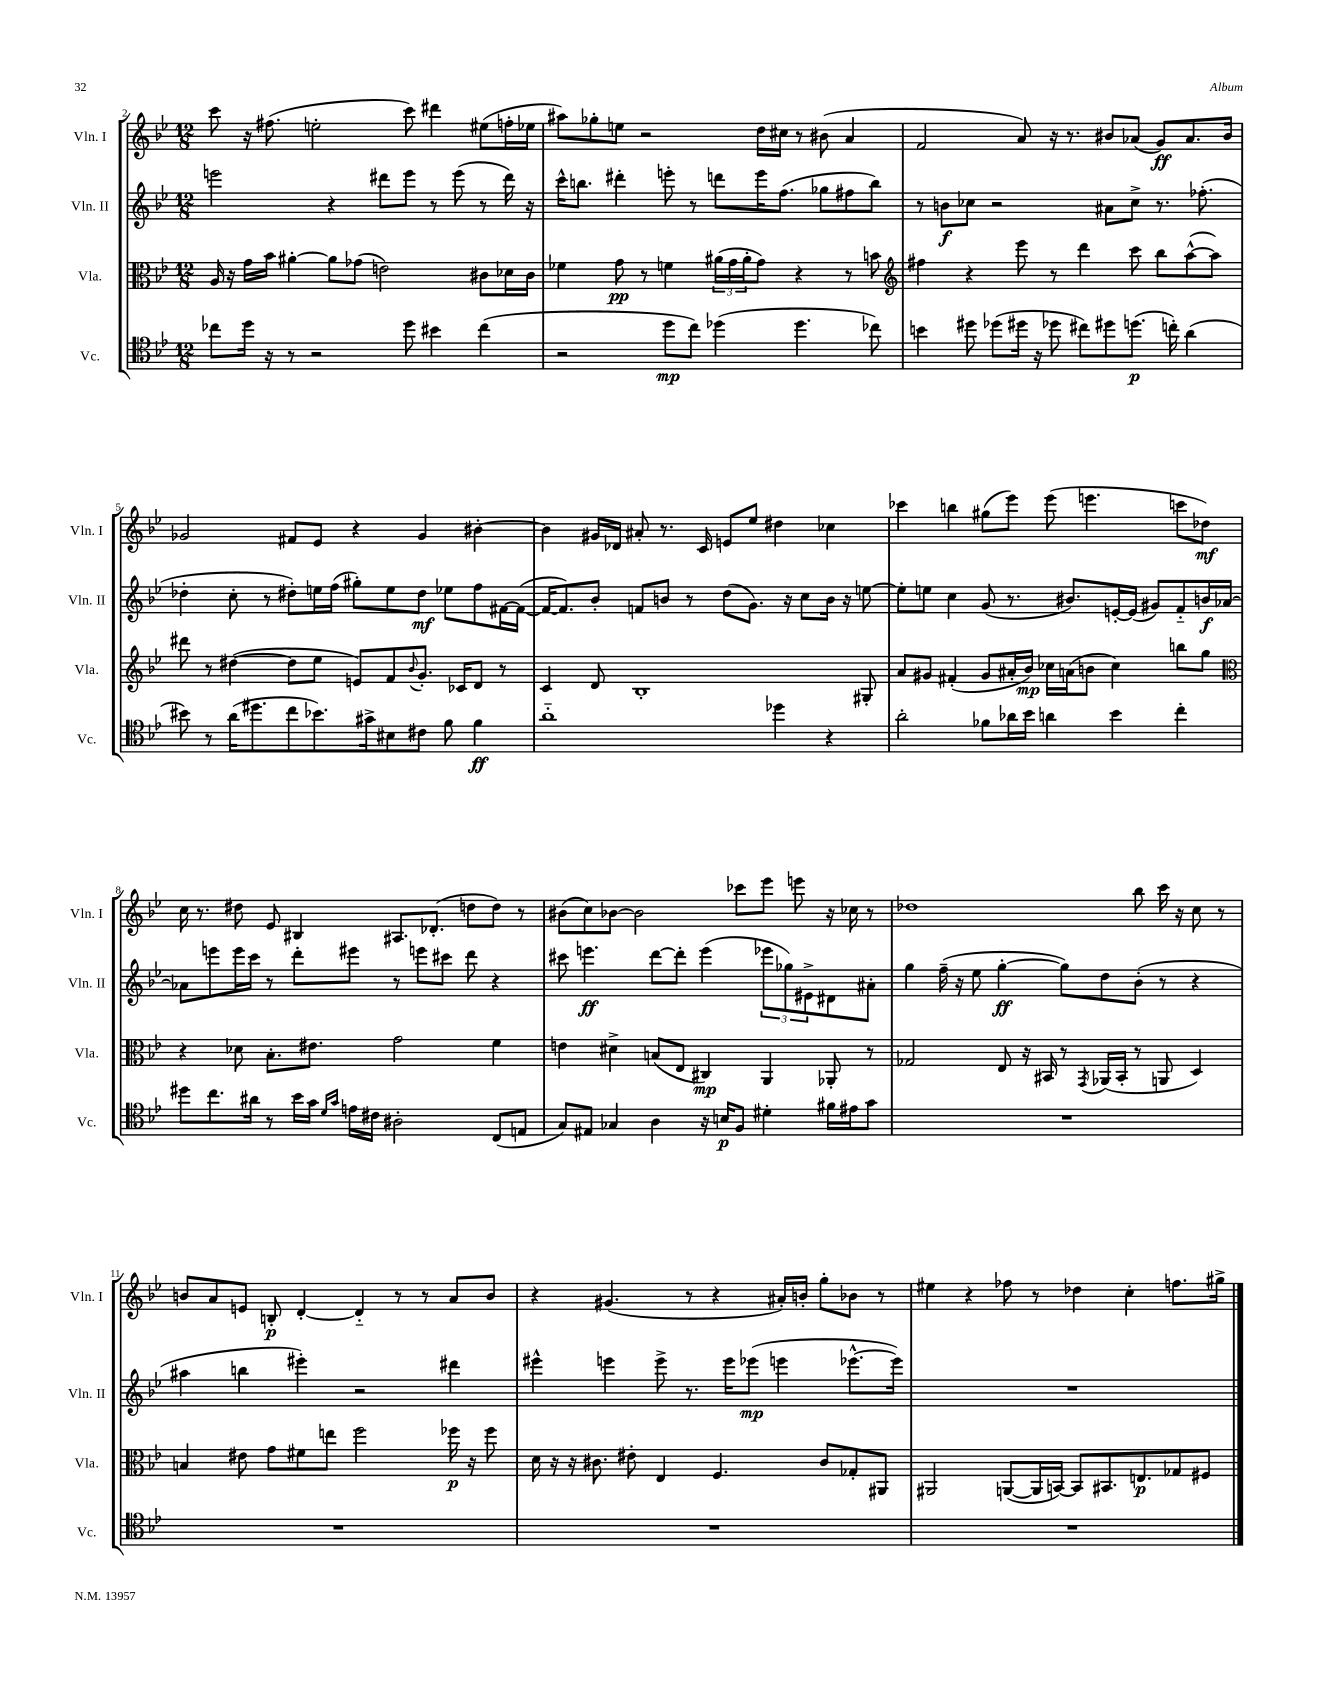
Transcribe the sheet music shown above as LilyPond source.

<<
\new StaffGroup <<
\new Staff = "s0" \with { instrumentName = "Vln. I" shortInstrumentName = "Vln. I" } {
    \clef treble \key bes \major \numericTimeSignature \time 12/8
    c'''8 r16 fis''8.( e''2-. c'''8) dis'''4 eis''8( f''16-. ees''16 |
    ais''8) ges''8-. e''8 r2 d''16 cis''16 r8 bis'8( a'4 |
    f'2 a'8) r16 r8. bis'8 aes'8( g'8\ff) aes'8. bis'16 |
    ges'2 fis'8 ees'8 r4 ges'4 bis'4~-. |
    bis'4 gis'16 des'16 ais'8-. r8. c'16 e'8 ees''8 dis''4 ces''4 |
    ces'''4 b''4 gis''8( ees'''8) ees'''8( e'''4. c'''8 des''8\mf) |
    c''16 r8. dis''8 ees'8 bis4 ais8. des'8.-.( d''8 d''8) r8 |
    bis'8( c''8) bes'8~ bes'2 ces'''8 ees'''8 e'''8 r16 ces''16 r8 |
    des''1 bes''8 c'''16 r16 c''8 r8 |
    b'8 a'8 e'8 b8-.\p d'4~-. d'4-_ r8 r8 a'8 b'8 |
    r4 gis'4.( r8 r4 ais'16-.) b'16-. g''8-. bes'8 r8 |
    eis''4 r4 fes''8 r8 des''4 c''4-. f''8. gis''16-> \bar "|." |
}
\new Staff = "s1" \with { instrumentName = "Vln. II" shortInstrumentName = "Vln. II" } {
    \clef treble \key bes \major \numericTimeSignature \time 12/8
    e'''2 r4 dis'''8 e'''8 r8 e'''8( r8 dis'''16) r16 |
    c'''16-^ b''8. dis'''4-. e'''8-. r8 d'''8 e'''16 f''8.( ges''8 fis''8 b''8) |
    r8 b'8\f ces''8 r2 ais'8 ces''8-> r8. fes''8.-.( |
    des''4-. c''8-. r8 dis''8-.) e''16 f''16( gis''8-.) e''8 dis''8\mf ees''8 f''8 fis'16~ fis'16~( |
    fis'16~ fis'8.) bes'8-. f'8 b'8 r8 d''8( g'8.) r16 c''8 b'16 r16 e''8~ |
    e''8-. e''8 c''4 g'8( r8. bis'8.) e'16~-. e'16( gis'8) f'8-_ b'16\f aes'16~ |
    aes'8 e'''8 e'''16 c'''16 r8 d'''8-. eis'''8 r8 e'''8 cis'''8 d'''8 r4 |
    cis'''8 e'''4.\ff d'''8~ d'''8-. e'''4( \tuplet 3/2 { ees'''8 ges''8) eis'8-> } dis'8 ais'8-. |
    g''4 f''16--( r16 ees''8 g''4~-.\ff g''8) d''8 bes'8-.( r8 r4 |
    ais''4 b''4 eis'''4-.) r2 dis'''4 |
    eis'''4-^ e'''4 e'''8-> r8. e'''16 ees'''8\mp( e'''4 ees'''8.~-^ ees'''16) |
    R1. \bar "|." |
}
\new Staff = "s2" \with { instrumentName = "Vla." shortInstrumentName = "Vla." } {
    \clef alto \key bes \major \numericTimeSignature \time 12/8
    a16 r16 g'16 bes'16 ais'4~-. ais'8 ges'8( e'2) cis'8 des'16 cis'16 |
    fes'4 g'8\pp r8 f'4 \tuplet 3/2 { ais'16( g'16 ais'16-. } g'8) r4 r8 b'8 |
    \clef treble fis''4 r4 ees'''8 r8 d'''4 c'''8 bes''8 a''8~-^( a''8) |
    dis'''8 r8 dis''4~( dis''8 ees''8 e'8) f'8 \appoggiatura { bes'8 } g'8.-. ces'16 d'8 r8 |
    c'4 d'8 bes1-. gis8-. |
    a'8 gis'8 fis'4-.( gis'8 ais'16-. bes'16\mp) ces''16 a'16( b'8 ces''4) b''8 g''8 |
    \clef alto r4 des'8 bes8.-. eis'8. g'2 f'4 |
    e'4 dis'4-> b8( ees8 cis4\mp) a,4 aes,8-. r8 |
    ges2 ees8 r16 bis,16 r8 \acciaccatura { g,8 } aes,16( bis,16-. r8 a,8 d4) |
    b4 eis'8 g'8 fis'8 e''8 f''2 fes''16\p r16 fes''8 |
    d'16 r16 r16 cis'8. eis'8-. ees4 f4. cis'8 ges8-. ais,8 |
    ais,2 a,8~( a,16 b,16~) b,8 bis,8. e8.\p ges8 fis8 \bar "|." |
}
\new Staff = "s3" \with { instrumentName = "Vc." shortInstrumentName = "Vc." } {
    \clef tenor \key bes \major \numericTimeSignature \time 12/8
    ces''8 d''16 r16 r8 r2 d''8 bis'4 ces''4( |
    r2 d''8\mp c''8) des''4( des''4. ces''8) |
    b'4 dis''8 des''8( dis''16 r16 des''8 cis''8) dis''8 d''8.\p( c''16-.) a'4( |
    bis'8) r8 a'16( dis''8. c''8 bes'8.) gis'16-> bis8 cis'8 f'8 f'4\ff |
    a'1-_ des''4 r4 |
    a'2-. fes'8 aes'16 bes'16 a'4 bes'4 c''4-. |
    dis''8 c''8. ais'16 r8 bes'16 g'16 \grace { d'16 g'16 } e'16 cis'16 ais2-. c8( e8 |
    g8) eis8 ges4 a4 r16 b16\p f8 dis'4-. fis'16 eis'16 g'8 |
    R1. |
    R1. |
    R1. |
    R1. \bar "|." |
}
>>
>>
\layout { \context { \Score currentBarNumber = #2 } }
